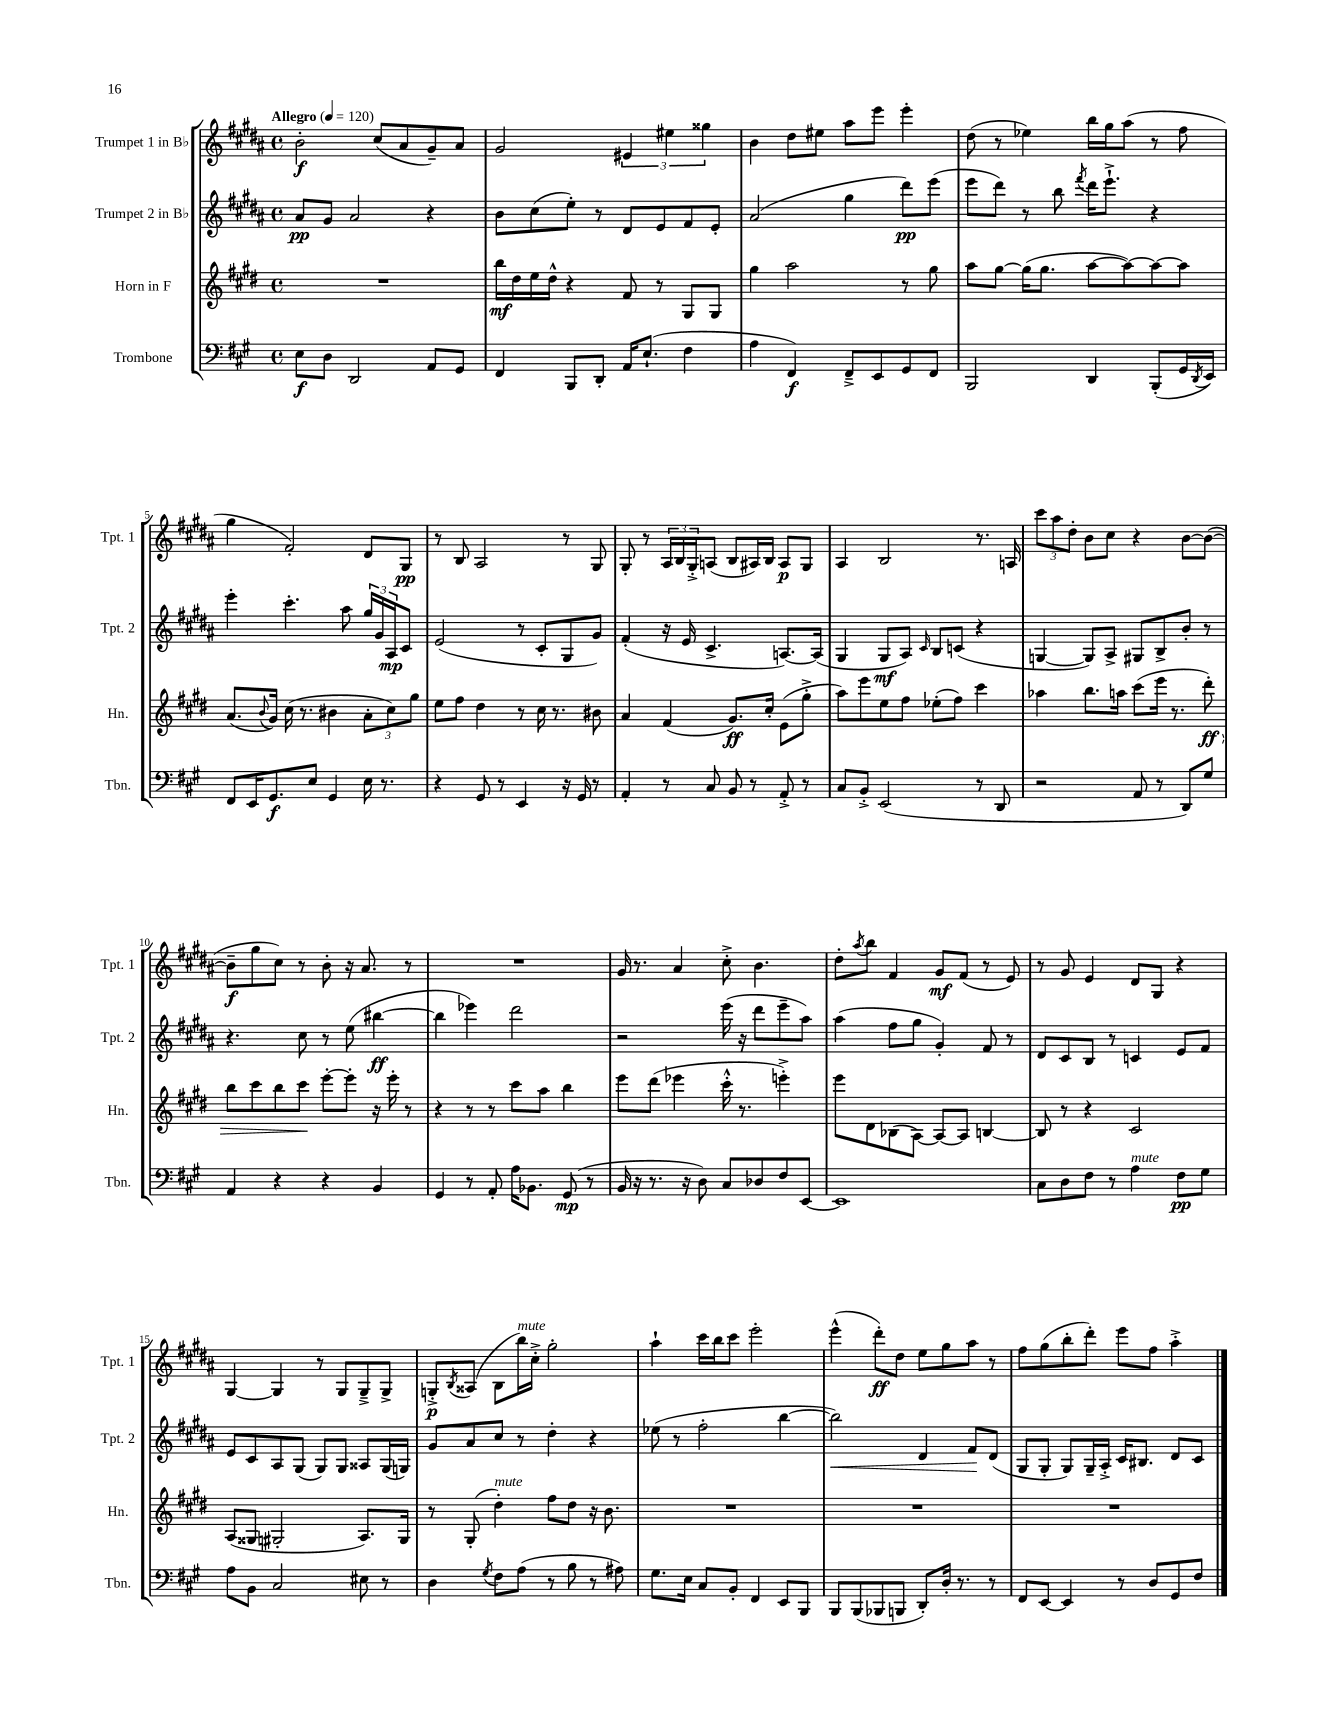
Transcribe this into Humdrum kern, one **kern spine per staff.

**kern	**dynam	**kern	**dynam	**kern	**dynam	**kern	**dynam
*part4	*part4	*part3	*part3	*part2	*part2	*part1	*part1
*staff4	*staff4	*staff3	*staff3	*staff2	*staff2	*staff1	*staff1
*I"Trombone	*	*I"Horn in F	*	*I"Trumpet 2 in B♭	*	*I"Trumpet 1 in B♭	*
*I'Tbn.	*	*I'Hn.	*	*I'Tpt. 2	*	*I'Tpt. 1	*
*clefF4	*	*clefG2	*	*clefG2	*	*clefG2	*
*k[f#c#g#]	*	*k[f#c#g#d#]	*	*k[f#c#g#d#a#]	*	*k[f#c#g#d#a#]	*
*M4/4	*	*M4/4	*	*M4/4	*	*M4/4	*
*met(c)	*	*met(c)	*	*met(c)	*	*met(c)	*
*MM120	*	*MM120	*	*MM120	*	*MM120	*
=1	=1	=1	=1	=1	=1	=1	=1
!	!	!	!	!	!	!LO:TX:a:B:t=Allegro	!
8E\L	f	1r	.	8a#/L	pp	2b'\	f
8D\J	.	.	.	8g#/J	.	.	.
2DD/	.	.	.	2a#/	.	.	.
.	.	.	.	.	.	(8cc#/L	.
.	.	.	.	.	.	8a#/	.
8AA/L	.	.	.	4r	.	8g#~/)	.
8GG#/J	.	.	.	.	.	8a#/J	.
=2	=2	=2	=2	=2	=2	=2	=2
4FF#/	.	16bb\LL	mf	8b\L	.	2g#/	.
.	.	16dd#\	.	.	.	.	.
.	.	16ee\	.	(8cc#\	.	.	.
.	.	16dd#^^\JJ	.	.	.	.	.
8BBB/L	.	4r	.	8ee'\J)	.	.	.
8DD'/J	.	.	.	8r	.	.	.
16AA/KL	.	8f#/	.	8d#/L	.	6e#X/	.
(8.E`/J	.	.	.	.	.	.	.
.	.	8r	.	8e/	.	.	.
.	.	.	.	.	.	6ee#X\	.
4F#\	.	8G#/L	.	8f#/	.	.	.
.	.	.	.	.	.	6gg##X\	.
.	.	8G#/J	.	8e'/J	.	.	.
=3	=3	=3	=3	=3	=3	=3	=3
4A\	.	4gg#\	.	(2a#/	.	4b\	.
4FF#/)	f	2aa\	.	.	.	8dd#\L	.
.	.	.	.	.	.	8ee#X\J	.
8FF#~^/L	.	.	.	4gg#\	.	8aa#\L	.
8EE/	.	.	.	.	.	8eee\J	.
8GG#/	.	8r	.	8ddd#\L)	pp	4eee'\	.
8FF#/J	.	8gg#\	.	(8eee\J	.	.	.
=4	=4	=4	=4	=4	=4	=4	=4
2BBB/	.	8aa\L	.	8eee\L	.	(8dd#\	.
.	.	[8gg#\J	.	8ddd#\J)	.	8r	.
.	.	(16gg#\KL]	.	8r	.	4ee-X\)	.
.	.	8.gg#\J	.	.	.	.	.
.	.	.	.	8bb\	.	.	.
.	.	.	.	8qfff#/	.	.	.
4DD/	.	[8aa\L	.	16ddd#\KL	.	16bb\LL	.
.	.	.	.	8.eee`^\J	.	16gg#\J	.
.	.	8aa\_)	.	.	.	(8aa#\J	.
(8BBB'/L	.	8aa\_	.	4r	.	8r	.
16GG#/L	.	8aa\J]	.	.	.	8ff#\	.
8qDD/	.	.	.	.	.	.	.
16EE/JJ)	.	.	.	.	.	.	.
!!LO:LB:g=z
=5	=5	=5	=5	=5	=5	=5	=5
8FF#/L	.	(8.a/L	.	4eee'\	.	4gg#\	.
16EE/K	.	.	.	.	.	.	.
.	.	8qqb/	.	.	.	.	.
8.GG#/	f	16g#/Jk)	.	.	.	.	.
.	.	(16cc#\	.	4.ccc#'\	.	2f#'/)	.
.	.	8.r	.	.	.	.	.
8E/J	.	.	.	.	.	.	.
4GG#/	.	4b#X\	.	.	.	.	.
.	.	.	.	8aa#\	.	.	.
16E\	.	12a'\L	.	24gg#/LL	.	8d#/L	.
.	.	.	.	24g#/	.	.	.
8.r	.	.	.	.	.	.	.
.	.	12cc#\)	.	24A#/J	mp	.	.
.	.	.	.	8c#/J	.	8G#/J	pp
.	.	12gg#\J	.	.	.	.	.
=6	=6	=6	=6	=6	=6	=6	=6
4r	.	8ee\L	.	(2e/	.	8r	.
.	.	8ff#\J	.	.	.	8B/	.
8GG#/	.	4dd#\	.	.	.	2A#/	.
8r	.	.	.	.	.	.	.
4EE/	.	8r	.	8r	.	.	.
.	.	16cc#\	.	8c#'/L	.	.	.
.	.	8.r	.	.	.	.	.
16r	.	.	.	8G#/	.	8r	.
16GG#/	.	.	.	.	.	.	.
8r	.	8b#X\	.	8g#/J)	.	8G#/	.
=7	=7	=7	=7	=7	=7	=7	=7
4AA'/	.	4a/	.	(4f#'/	.	8G#'/	.
.	.	.	.	.	.	8r	.
8r	.	(4f#/	.	16r	.	24A#/LL	.
.	.	.	.	.	.	24B/	.
.	.	.	.	16e/	.	.	.
.	.	.	.	.	.	24G#'^/J	.
8C#/	.	.	.	4.c#^/	.	(8An/J	.
8BB/	.	8.g#/L)	ff	.	.	8B/L	.
8r	.	.	.	.	.	16A#X/L)	.
.	.	16cc#'/Jk	.	.	.	16B/JJ	.
8AA'^/	.	(8e\L	.	[8.An/L)	.	8A#/L	p
8r	.	8gg#'^\J	.	.	.	8G#/J	.
.	.	.	.	(16A/Jk]	.	.	.
=8	=8	=8	=8	=8	=8	=8	=8
8C#/L	.	8aa\L)	.	4G#/	.	4A#/	.
8BB'^/J	.	8eee\	.	.	.	.	.
(2EE/	.	8ee\	.	8G#/L	mf	2B/	.
.	.	8ff#\J	.	8A#/J)	.	.	.
.	.	.	.	16qqc#/	.	.	.
.	.	(8ee-X'\L	.	8B/L	.	.	.
.	.	8ff#\J)	.	(8cn/J	.	.	.
8r	.	4ccc#\	.	4r	.	8.r	.
8DD/	.	.	.	.	.	.	.
.	.	.	.	.	.	16An/	.
=9	=9	=9	=9	=9	=9	=9	=9
2r	.	4aa-X\	.	[4Gn/	.	12ccc#\L	.
.	.	.	.	.	.	12aa#\	.
.	.	.	.	.	.	12dd#'\J	.
.	.	8.bb\L	.	8G/L])	.	8b\L	.
.	.	.	.	8A#^/J	.	8cc#\J	.
.	.	16aan\Jk	.	.	.	.	.
8AA/	.	(8ccc#\L	.	8G#X/L	.	4r	.
8r	.	16eee\Jk	.	8B^/	.	.	.
.	.	8.r	.	.	.	.	.
8DD/L)	.	.	.	8b'/J	.	[8b\L	.
!	!	!	!LO:HP:b	!	!	!	!
8G#/J	.	8ddd#'\)	> ff	8r	.	(8b\J_	.
!!LO:LB:g=z
=10	=10	=10	=10	=10	=10	=10	=10
4AA/	.	8bb\L	.	4.r	.	8b~\L]	f
.	.	8ccc#\	.	.	.	8gg#\	.
4r	.	8bb\	.	.	.	8cc#\J)	.
.	.	8ccc#\J	.	8cc#\	.	8r	.
4r	.	[8eee'\L	]	8r	.	8b'\	.
.	.	8eee'\J]	.	(8ee\	.	16r	.
.	.	.	.	.	.	8.a#/	.
4BB/	.	16r	.	[4bb#X\	ff	.	.
.	.	16eee'\	.	.	.	.	.
.	.	8r	.	.	.	8r	.
=11	=11	=11	=11	=11	=11	=11	=11
4GG#/	.	4r	.	4bb#\]	.	1r	.
8r	.	8r	.	4eee-X\)	.	.	.
8AA'/	.	8r	.	.	.	.	.
16A\KL	.	8ccc#\L	.	2ddd#\	.	.	.
8.BB-X\J	.	.	.	.	.	.	.
.	.	8aa\J	.	.	.	.	.
(8GG#/	mp	4bb\	.	.	.	.	.
8r	.	.	.	.	.	.	.
=12	=12	=12	=12	=12	=12	=12	=12
16BB/	.	8eee\L	.	2r	.	16g#/	.
16r	.	.	.	.	.	8.r	.
8.r	.	(8ddd#\J	.	.	.	.	.
.	.	4eee-X\	.	.	.	4a#/	.
16r	.	.	.	.	.	.	.
8D\)	.	.	.	.	.	.	.
8C#/L	.	16ccc#'^^\	.	(16eee\	.	8cc#'^\	.
.	.	8.r	.	16r	.	.	.
8D-X/	.	.	.	8ddd#\L	.	4.b\	.
8F#/	.	4eeen'^\)	.	8eee~\	.	.	.
[8EE/J	.	.	.	8aa#\J)	.	.	.
=13	=13	=13	=13	=13	=13	=13	=13
1EE]	.	8eee\L	.	(4aa#\	.	8dd#'\L	.
.	.	.	.	.	.	8qaa#/	.
.	.	8d#\	.	.	.	8bb\J	.
.	.	(8B-X\	.	8ff#\L	.	4f#/	.
.	.	[8A\J)	.	8gg#\J	.	.	.
.	.	8A/L_	.	4g#'/)	.	8g#/L	mf
.	.	8A/J]	.	.	.	(8f#/J	.
.	.	[4Bn/	.	8f#/	.	8r	.
.	.	.	.	8r	.	8e/)	.
=14	=14	=14	=14	=14	=14	=14	=14
8C#\L	.	8B/]	.	8d#/L	.	8r	.
8D\	.	8r	.	8c#/	.	8g#/	.
8F#\J	.	4r	.	8B/J	.	4e/	.
8r	.	.	.	8r	.	.	.
!LO:TX:a:i:t=mute	!	!	!	!	!	!	!
4A\	.	2c#/	.	4cn/	.	8d#/L	.
.	.	.	.	.	.	8G#/J	.
8F#\L	pp	.	.	8e/L	.	4r	.
8G#\J	.	.	.	8f#/J	.	.	.
!!LO:LB:g=z
=15	=15	=15	=15	=15	=15	=15	=15
8A\L	.	(8A/L	.	8e/L	.	[4G#/	.
8BB\J	.	8G##X/J	.	8c#/	.	.	.
2C#/	.	2G#X'/	.	8A#/	.	4G#/]	.
.	.	.	.	(8G#/J	.	.	.
.	.	.	.	8G#/L)	.	8r	.
.	.	.	.	8G#/J	.	8G#/L	.
8E#X\	.	8.A/L)	.	8A##X/L	.	8G#~^/	.
8r	.	.	.	(16G#/L	.	8G#^/J	.
.	.	16G#/Jk	.	16Gn/JJ)	.	.	.
=16	=16	=16	=16	=16	=16	=16	=16
4D\	.	8r	.	8g#/L	.	8Gn'^/L	p
.	.	.	.	.	.	8qB/	.
.	.	(8G#'/	.	8a#/	.	(8A##X/J	.
8qG#/	.	.	.	.	.	.	.
!	!	!LO:TX:a:i:t=mute	!	!	!	!	!
8F#\L	.	4dd#'\)	.	8cc#/J	.	8B\L	.
!	!	!	!	!	!	!LO:TX:a:i:t=mute	!
(8A\J	.	.	.	8r	.	16bb\L)	.
.	.	.	.	.	.	16cc#'^\JJ	.
8r	.	8ff#\L	.	4dd#'\	.	2gg#'\	.
8B\	.	8dd#\J	.	.	.	.	.
8r	.	16r	.	4r	.	.	.
.	.	8.b\	.	.	.	.	.
8A#X\)	.	.	.	.	.	.	.
=17	=17	=17	=17	=17	=17	=17	=17
8.G#\L	.	1r	.	(8ee-X\	.	4aa#`\	.
.	.	.	.	8r	.	.	.
16E\Jk	.	.	.	.	.	.	.
8C#/L	.	.	.	2ff#'\	.	16ccc#\LL	.
.	.	.	.	.	.	16bb\J	.
8BB'/J	.	.	.	.	.	8ccc#\J	.
4FF#/	.	.	.	.	.	2eee'\	.
8EE/L	.	.	.	[4bb\	.	.	.
8BBB/J	.	.	.	.	.	.	.
=18	=18	=18	=18	=18	=18	=18	=18
!	!	!	!	!	!LO:HP:b	!	!
8BBB/L	.	1r	.	2bb\])	<	(4eee^^\	.
(8BBB/	.	.	.	.	.	.	.
8BBB-X/	.	.	.	.	.	8ddd#'\L)	ff
8BBBn/J	.	.	.	.	.	8dd#\J	.
8DD'/L)	.	.	.	4d#/	.	8ee\L	.
16D'/Jk	.	.	.	.	.	8gg#\	.
8.r	.	.	.	.	.	.	.
.	.	.	.	8f#/L	.	8aa#\J	.
8r	.	.	.	(8d#/J	[	8r	.
=19	=19	=19	=19	=19	=19	=19	=19
8FF#/L	.	1r	.	8G#/L	.	8ff#\L	.
[8EE/J	.	.	.	8G#'/J	.	(8gg#\	.
4EE/]	.	.	.	8G#/L)	.	8bb'\	.
.	.	.	.	16G#~/L	.	8ddd#'\J)	.
.	.	.	.	16A#'^/JJ	.	.	.
8r	.	.	.	16c#/KL	.	8eee\L	.
.	.	.	.	8.B#X/J	.	.	.
8D/L	.	.	.	.	.	8ff#\J	.
8GG#/	.	.	.	8d#/L	.	4aa#'^\	.
8F#/J	.	.	.	8c#/J	.	.	.
==	==	==	==	==	==	==	==
*-	*-	*-	*-	*-	*-	*-	*-
